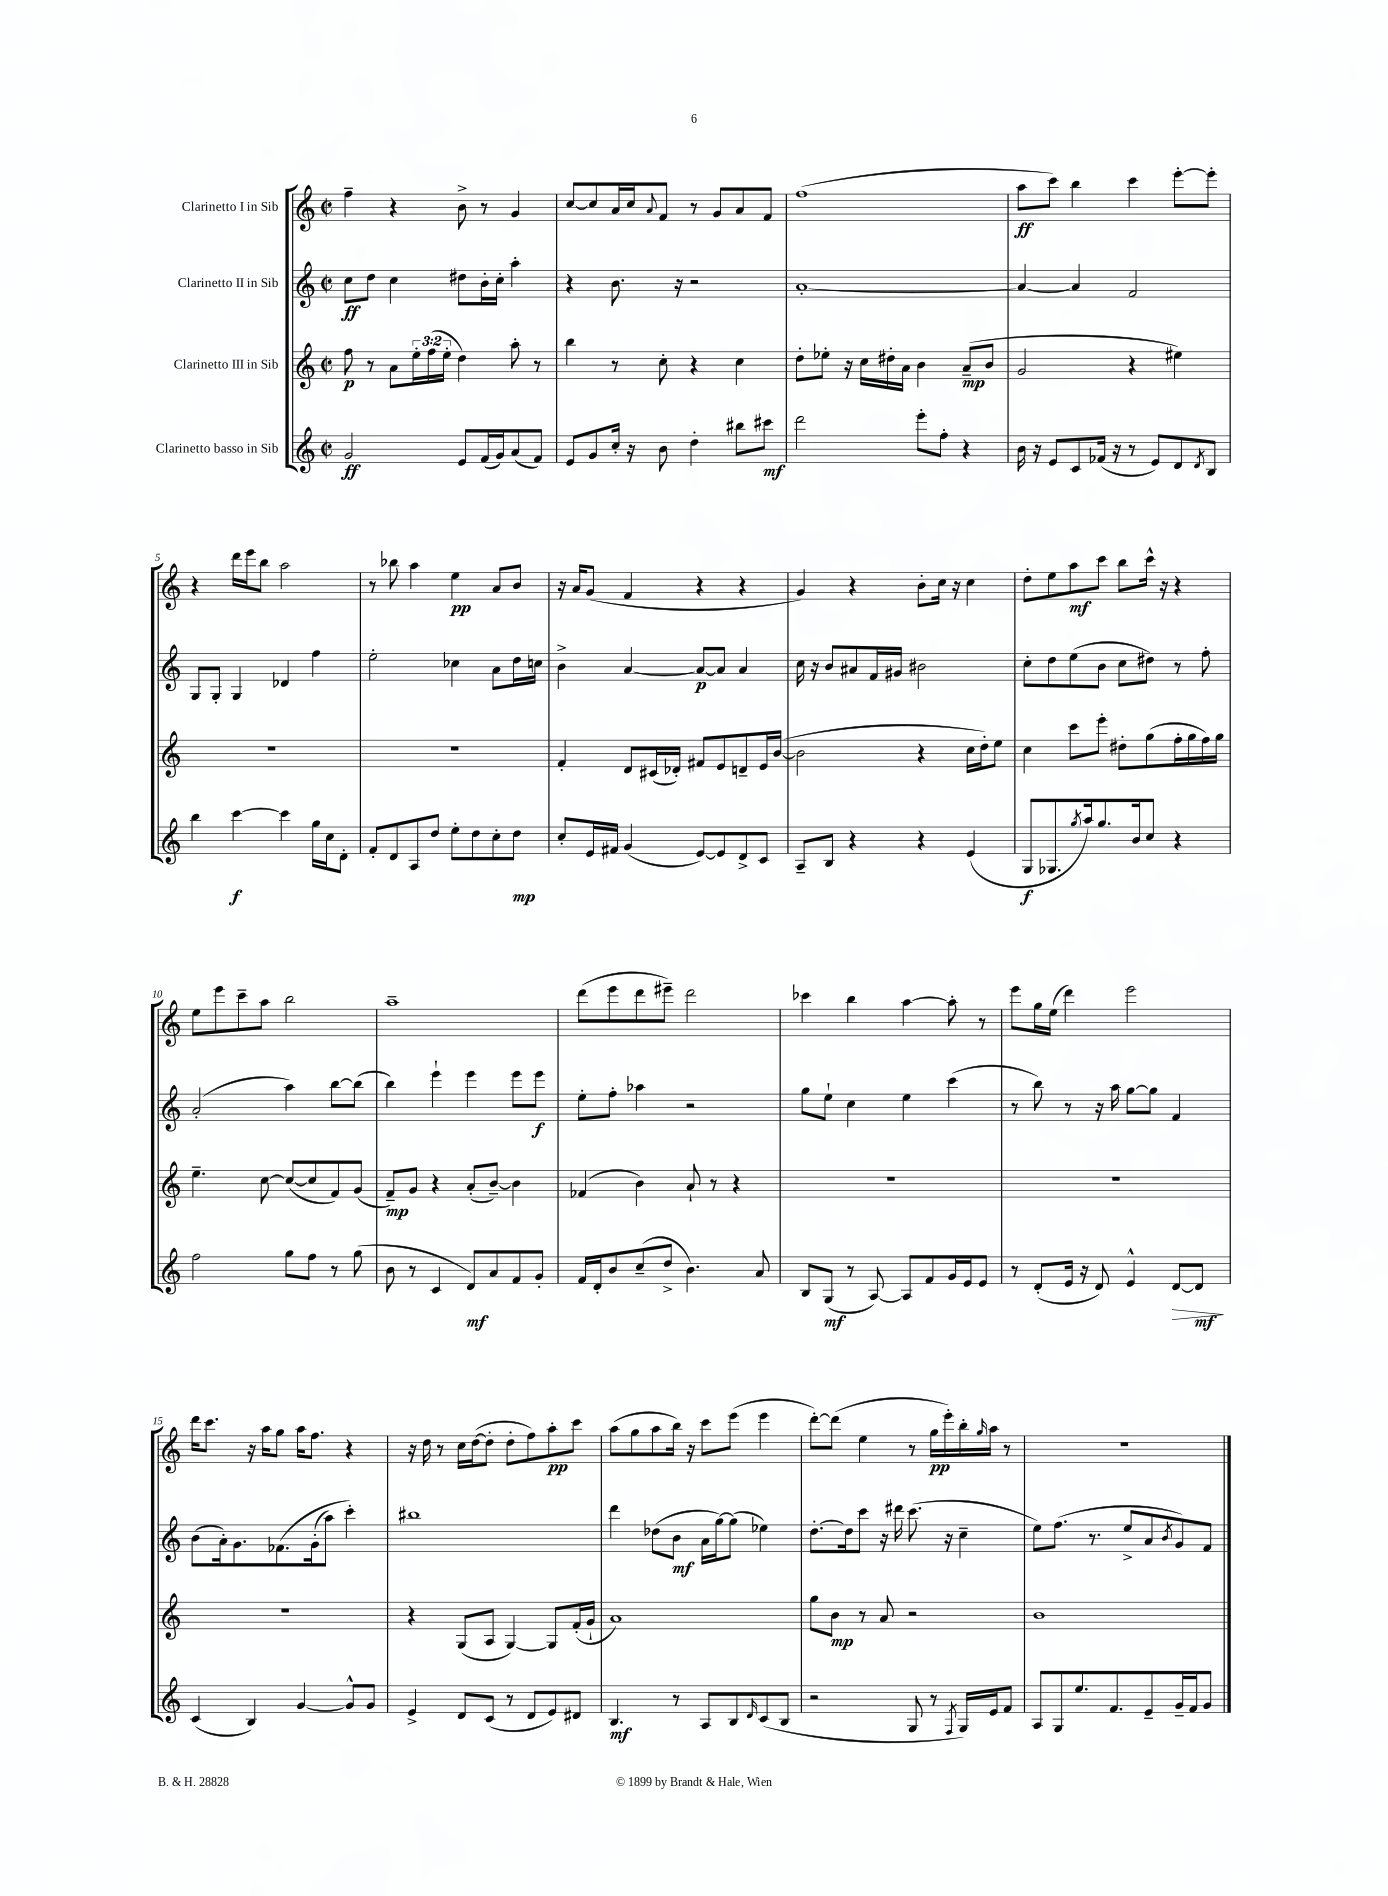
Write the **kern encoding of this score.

**kern	**dynam	**kern	**dynam	**kern	**dynam	**kern	**dynam
*part4	*part4	*part3	*part3	*part2	*part2	*part1	*part1
*staff4	*staff4	*staff3	*staff3	*staff2	*staff2	*staff1	*staff1
*I"Clarinetto basso in Sib	*	*I"Clarinetto III in Sib	*	*I"Clarinetto II in Sib	*	*I"Clarinetto I in Sib	*
*clefG2	*	*clefG2	*	*clefG2	*	*clefG2	*
*k[]	*	*k[]	*	*k[]	*	*k[]	*
*M2/2	*	*M2/2	*	*M2/2	*	*M2/2	*
*met(c|)	*	*met(c|)	*	*met(c|)	*	*met(c|)	*
=1	=1	=1	=1	=1	=1	=1	=1
2g/	ff	8ff\	p	8cc\L	ff	4ff~\	.
.	.	8r	.	8dd\J	.	.	.
.	.	8a\L	.	4cc\	.	4r	.
.	.	24ee'\L	.	.	.	.	.
.	.	(24ff\	.	.	.	.	.
.	.	24ee'\JJ	.	.	.	.	.
8e/L	.	4dd\)	.	8dd#X\L	.	8b^\	.
(16f/L	.	.	.	16b'\L	.	8r	.
16g/J)	.	.	.	16cc'\JJ	.	.	.
(8a/	.	8aa'\	.	4aa'\	.	4g/	.
8f/J)	.	8r	.	.	.	.	.
=2	=2	=2	=2	=2	=2	=2	=2
8e/L	.	4bb\	.	4r	.	[8cc/L	.
8g/	.	.	.	.	.	8cc/]	.
16cc'/Jk	.	8r	.	8.b\	.	16a/L	.
16r	.	.	.	.	.	16cc/J	.
.	.	.	.	.	.	8qqa/	.
8b\	.	8cc'\	.	.	.	8f/J	.
.	.	.	.	16r	.	.	.
4dd'\	.	4r	.	2r	.	8r	.
.	.	.	.	.	.	8g/L	.
8bb#X\L	.	4cc\	.	.	.	8a/	.
8ccc#X\J	mf	.	.	.	.	8f/J	.
=3	=3	=3	=3	=3	=3	=3	=3
2ddd\	.	8dd'\L	.	[1a'	.	(1ff	.
.	.	8ee-X'\J	.	.	.	.	.
.	.	16r	.	.	.	.	.
.	.	16cc\LL	.	.	.	.	.
.	.	16dd#X'\	.	.	.	.	.
.	.	16a\JJ	.	.	.	.	.
8eee'\L	.	4b\	.	.	.	.	.
8ff'\J	.	.	.	.	.	.	.
4r	.	(8a~/L	mp	.	.	.	.
.	.	8b/J	.	.	.	.	.
=4	=4	=4	=4	=4	=4	=4	=4
16b\	.	2g/	.	4a/_	.	8aa\L	ff
16r	.	.	.	.	.	.	.
8e/L	.	.	.	.	.	8ccc\J)	.
8c/	.	.	.	4a/]	.	4bb\	.
(16f-X/Jk	.	.	.	.	.	.	.
16r	.	.	.	.	.	.	.
8r	.	4r	.	2f/	.	4ccc\	.
8e/L)	.	.	.	.	.	.	.
8d/	.	4ee#X\)	.	.	.	[8eee'\L	.
8qd/	.	.	.	.	.	.	.
8B/J	.	.	.	.	.	8eee'\J]	.
!!LO:LB:g=z
=5	=5	=5	=5	=5	=5	=5	=5
4bb\	.	1r	.	8G/L	.	4r	.
.	.	.	.	8G'/J	.	.	.
[4ccc\	f	.	.	4G/	.	16ddd\LL	.
.	.	.	.	.	.	16eee\J	.
.	.	.	.	.	.	8bb\J	.
4ccc\]	.	.	.	4d-X/	.	2aa\	.
16gg\LL	.	.	.	4ff\	.	.	.
16cc\J	.	.	.	.	.	.	.
8d'\J	.	.	.	.	.	.	.
=6	=6	=6	=6	=6	=6	=6	=6
8f'/L	.	1r	.	2ee'\	.	8r	.
8d/	.	.	.	.	.	8bb-X\	.
8A/	.	.	.	.	.	4aa\	.
8dd/J	.	.	.	.	.	.	.
8ee'\L	.	.	.	4cc-X\	.	4ee\	pp
8dd\	.	.	.	.	.	.	.
8cc'\	.	.	.	8a\L	.	8a/L	.
8dd\J	mp	.	.	16dd\L	.	8b/J	.
.	.	.	.	16ccn\JJ	.	.	.
=7	=7	=7	=7	=7	=7	=7	=7
8cc'/L	.	4f'/	.	4b^\	.	16r	.
.	.	.	.	.	.	16a/KL	.
16e/L	.	.	.	.	.	(8g/J	.
16f#X/JJ	.	.	.	.	.	.	.
(4g/	.	8d/L	.	[4a/	.	4f/	.
.	.	(16c#X/L	.	.	.	.	.
.	.	16d-X'/JJ)	.	.	.	.	.
[8e/L)	.	8f#X/L	.	8a/L_	p	4r	.
8e/]	.	8e/	.	8a/J]	.	.	.
8d^/	.	8dn~/	.	4a/	.	4r	.
8c/J	.	16e/L	.	.	.	.	.
.	.	([16b/JJ	.	.	.	.	.
=8	=8	=8	=8	=8	=8	=8	=8
8A~/L	.	2b\]	.	16cc\	.	4g/)	.
.	.	.	.	16r	.	.	.
8B/J	.	.	.	8b/L	.	.	.
4r	.	.	.	8a#X/	.	4r	.
.	.	.	.	16f/L	.	.	.
.	.	.	.	16g#X/JJ	.	.	.
4r	.	4r	.	2b#X\	.	8b'\L	.
.	.	.	.	.	.	16cc\Jk	.
.	.	.	.	.	.	16r	.
(4e/	.	16cc\LL	.	.	.	4cc\	.
.	.	16dd'\J)	.	.	.	.	.
.	.	8ee\J	.	.	.	.	.
=9	=9	=9	=9	=9	=9	=9	=9
8G/L	f	4cc\	.	8cc'\L	.	8dd'\L	.
8.G-X/	.	.	.	8dd\	.	8ee\	.
.	.	8ccc\L	.	(8ee\	.	8aa\	mf
8qgg/	.	.	.	.	.	.	.
16aa/k)	.	.	.	.	.	.	.
8.gg/	.	8eee'\J	.	8b\J	.	8ccc\J	.
.	.	8dd#X'\L	.	8cc\L	.	8bb\L	.
16b/k	.	.	.	.	.	.	.
8cc/J	.	(8gg\	.	8dd#X\J)	.	16ccc^^\Jk	.
.	.	.	.	.	.	16r	.
4r	.	16ff'\L	.	8r	.	4r	.
.	.	16gg\	.	.	.	.	.
.	.	16ff\)	.	8ff'\	.	.	.
.	.	16gg\JJ	.	.	.	.	.
!!LO:LB:g=z
=10	=10	=10	=10	=10	=10	=10	=10
2ff\	.	4.ee~\	.	(2a'/	.	8ee\L	.
.	.	.	.	.	.	8eee\	.
.	.	.	.	.	.	8ccc~\	.
.	.	[8cc\	.	.	.	8aa\J	.
8gg\L	.	(8cc/L_	.	4aa\)	.	2bb\	.
8ff\J	.	8cc/]	.	.	.	.	.
8r	.	8f/)	.	[8bb\L	.	.	.
(8gg\	.	(8g/J	.	(8bb\J]	.	.	.
=11	=11	=11	=11	=11	=11	=11	=11
8b\	.	8f~/L)	mp	4bb\)	.	1aa~	.
8r	.	8g/J	.	.	.	.	.
4c/	.	4r	.	4eee`\	.	.	.
8d/L)	mf	(8a'/L	.	4eee\	.	.	.
8a/	.	[8b~/J)	.	.	.	.	.
8f/	.	4b\]	.	8eee\L	.	.	.
8g'/J	.	.	.	8eee\J	f	.	.
=12	=12	=12	=12	=12	=12	=12	=12
16f/LL	.	(4f-X/	.	8ee'\L	.	(8ddd\L	.
16d'/J	.	.	.	.	.	.	.
8b/	.	.	.	8ff'\J	.	8eee\	.
(8cc~/	.	4b\)	.	4aa-X\	.	8ddd\	.
8dd^/J	.	.	.	.	.	8eee#X~\J)	.
4.b\)	.	8a`/	.	2r	.	2ddd\	.
.	.	8r	.	.	.	.	.
.	.	4r	.	.	.	.	.
8a/	.	.	.	.	.	.	.
=13	=13	=13	=13	=13	=13	=13	=13
8B/L	.	1r	.	8gg\L	.	4ccc-X\	.
(8G/J	mf	.	.	8ee`\J	.	.	.
8r	.	.	.	4cc\	.	4bb\	.
[8A/)	.	.	.	.	.	.	.
8A/L]	.	.	.	4ee\	.	[4aa\	.
8f/	.	.	.	.	.	.	.
16g/L	.	.	.	(4ccc\	.	8aa'\]	.
16e/J	.	.	.	.	.	.	.
8e/J	.	.	.	.	.	8r	.
=14	=14	=14	=14	=14	=14	=14	=14
8r	.	1r	.	8r	.	8eee\L	.
(8d'/L	.	.	.	8bb\)	.	16gg\L	.
.	.	.	.	.	.	(16ee\JJ	.
16e/Jk	.	.	.	8r	.	4ddd\)	.
16r	.	.	.	.	.	.	.
8d/)	.	.	.	16r	.	.	.
.	.	.	.	16aa\	.	.	.
4e^^/	.	.	.	[8gg\L	.	2eee\	.
.	.	.	.	8gg\J]	.	.	.
!	!LO:HP:b	!	!	!	!	!	!
[8d/L	>	.	.	4f/	.	.	.
8d/J]	mf	.	.	.	.	.	.
.	]	.	.	.	.	.	.
!!LO:LB:g=z
=15	=15	=15	=15	=15	=15	=15	=15
(4c/	.	1r	.	(8b\L	.	16ddd\KL	.
.	.	.	.	.	.	8.ccc\J	.
.	.	.	.	16a'\k)	.	.	.
.	.	.	.	8.g\	.	.	.
4B/)	.	.	.	.	.	16r	.
.	.	.	.	.	.	16aa\KL	.
.	.	.	.	(8.f-X\	.	8gg\J	.
[4g/	.	.	.	.	.	16aa\KL	.
.	.	.	.	(16g'\k	.	8.ff\J	.
.	.	.	.	8aa\J)	.	.	.
8g^^/L]	.	.	.	4ccc'\)	.	4r	.
8g/J	.	.	.	.	.	.	.
=16	=16	=16	=16	=16	=16	=16	=16
4e^/	.	4r	.	1bb#X	.	16r	.
.	.	.	.	.	.	16dd\	.
.	.	.	.	.	.	8r	.
8d/L	.	(8G/L	.	.	.	16cc\LL	.
.	.	.	.	.	.	([16dd\J	.
(8c/J	.	8A/J	.	.	.	8dd'\J]	.
8r	.	[4G/)	.	.	.	8dd'\L	.
8d/L	.	.	.	.	.	8ff\)	.
8e/)	.	8G/L]	.	.	.	8aa'\	pp
8d#X/J	.	(16f'/L	.	.	.	8ccc\J	.
.	.	16g`/JJ	.	.	.	.	.
=17	=17	=17	=17	=17	=17	=17	=17
4.B/	mf	1a)	.	4ddd\	.	(8aa\L	.
.	.	.	.	.	.	8gg\	.
.	.	.	.	(8dd-X\L	.	8aa\	.
8r	.	.	.	8b\J	mf	16bb\Jk)	.
.	.	.	.	.	.	16r	.
8A/L	.	.	.	16a\LL	.	8ccc\L	.
.	.	.	.	[16gg\J)	.	.	.
8B/	.	.	.	(8gg\J]	.	(8eee\J	.
16qqd/	.	.	.	.	.	.	.
(8c/	.	.	.	4ee-X\)	.	4eee\	.
8B/J	.	.	.	.	.	.	.
=18	=18	=18	=18	=18	=18	=18	=18
2r	.	8gg\L	.	[8.dd'\L	.	[8ddd'\L)	.
.	.	8b\J	mp	.	.	(8ddd\J]	.
.	.	.	.	16dd\k]	.	.	.
.	.	8r	.	8ccc\J	.	4ee\	.
.	.	8a/	.	16r	.	.	.
.	.	.	.	16ddd#X\	.	.	.
8G/	.	2r	.	(8.ccc\	.	8r	.
8r	.	.	.	.	.	16gg\LL	pp
.	.	.	.	16r	.	16eee'\)	.
8qF/	.	.	.	.	.	.	.
16G/LL)	.	.	.	4cc~\	.	16bb'\	.
.	.	.	.	.	.	16qqgg/	.
16e/J	.	.	.	.	.	16aa\JJ	.
8f/J	.	.	.	.	.	8r	.
=19	=19	=19	=19	=19	=19	=19	=19
8A/L	.	1b	.	8ee\L)	.	1r	.
8G/	.	.	.	(8.ff\J	.	.	.
8.ee/	.	.	.	.	.	.	.
.	.	.	.	8.r	.	.	.
8.f/	.	.	.	.	.	.	.
.	.	.	.	8ee^/L	.	.	.
8e~/	.	.	.	8a/	.	.	.
.	.	.	.	8qb/	.	.	.
16g~/L	.	.	.	8g/)	.	.	.
16f/J	.	.	.	.	.	.	.
8g/J	.	.	.	8f/J	.	.	.
==	==	==	==	==	==	==	==
*-	*-	*-	*-	*-	*-	*-	*-
